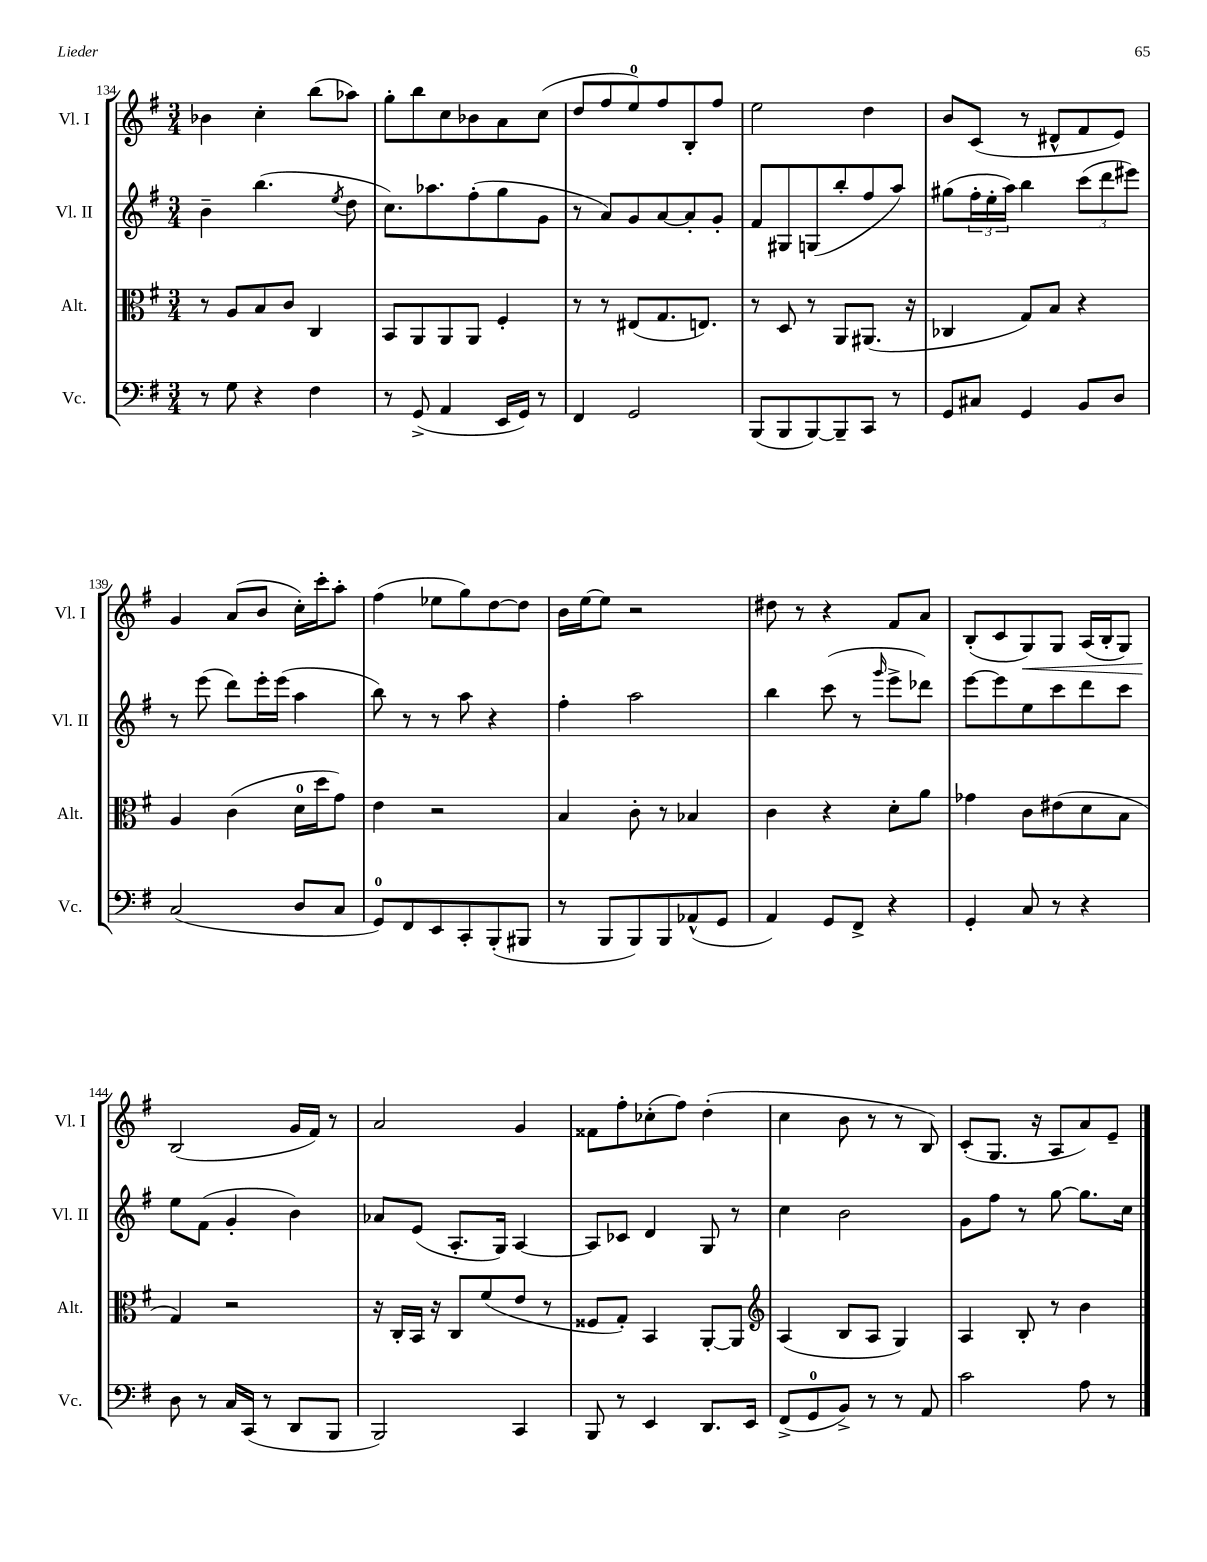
<<
\new StaffGroup <<
\new Staff = "s0" \with { instrumentName = "Vl. I" shortInstrumentName = "Vl. I" } {
    \clef treble \key g \major \numericTimeSignature \time 3/4
    bes'4 c''4-. b''8( aes''8) |
    g''8-. b''8 c''8 bes'8 a'8 c''8( |
    d''8 fis''8 e''8-0) fis''8 b8-. fis''8 |
    e''2 d''4 |
    b'8 c'8( r8 dis'8-^ fis'8 e'8) |
    g'4 a'8( b'8 c''16-.) c'''16-. a''8-. |
    fis''4( ees''8 g''8) d''8~ d''8 |
    b'16 e''16~ e''8 r2 |
    dis''8 r8 r4 fis'8 a'8 |
    b8-.( c'8 g8\<) g8 a16( b16-. g8) |
    b2\!( g'16 fis'16) r8 |
    a'2 g'4 |
    fisis'8 fis''8-. ces''8-.( fis''8) d''4-.( |
    c''4 b'8 r8 r8 b8) |
    c'8-.( g8. r16 a8 a'8) e'8-- \bar "|." |
}
\new Staff = "s1" \with { instrumentName = "Vl. II" shortInstrumentName = "Vl. II" } {
    \clef treble \key g \major \numericTimeSignature \time 3/4
    b'4-- b''4.( \acciaccatura { e''8 } d''8 |
    c''8.) aes''8. fis''8-.( g''8 g'8 |
    r8 a'8) g'8 a'8~ a'8-. g'8-. |
    fis'8 gis8 g8( b''8-. fis''8 a''8) |
    gis''8( \tuplet 3/2 { fis''16-. e''16-. a''16) } b''4 \tuplet 3/2 { c'''8( d'''8 eis'''8) } |
    r8 e'''8( d'''8) e'''16-. e'''16( a''4 |
    b''8) r8 r8 a''8 r4 |
    fis''4-. a''2 |
    b''4 c'''8( r8 \grace { g'''16 } e'''8-> des'''8) |
    e'''8~ e'''8 e''8 c'''8 d'''8 c'''8 |
    e''8 fis'8( g'4-. b'4) |
    aes'8 e'8( a8.-. g16) a4~ |
    a8 ces'8 d'4 g8 r8 |
    c''4 b'2 |
    g'8 fis''8 r8 g''8~ g''8. c''16 \bar "|." |
}
\new Staff = "s2" \with { instrumentName = "Alt." shortInstrumentName = "Alt." } {
    \clef alto \key g \major \numericTimeSignature \time 3/4
    r8 a8 b8 c'8 c4 |
    b,8 a,8 a,8 a,8 fis4-. |
    r8 r8 eis8( g8. e8.) |
    r8 d8 r8 a,8 ais,8.( r16 |
    ces4 g8) b8 r4 |
    a4 c'4( d'16-0 d''16 g'8) |
    e'4 r2 |
    b4 c'8-. r8 bes4 |
    c'4 r4 d'8-. a'8 |
    ges'4 c'8 eis'8( d'8 b8 |
    g4) r2 |
    r16 c16-. b,16 r16 c8 fis'8( e'8 r8 |
    fisis8 g8-.) b,4 a,8~-. a,8 |
    \clef treble a4( b8 a8 g4) |
    a4 b8-. r8 b'4 \bar "|." |
}
\new Staff = "s3" \with { instrumentName = "Vc." shortInstrumentName = "Vc." } {
    \clef bass \key g \major \numericTimeSignature \time 3/4
    r8 g8 r4 fis4 |
    r8 g,8->( a,4 e,16 g,16) r8 |
    fis,4 g,2 |
    b,,8( b,,8 b,,8~) b,,8-- c,8 r8 |
    g,8 cis8 g,4 b,8 d8 |
    c2( d8 c8 |
    g,8-0) fis,8 e,8 c,8-. b,,8-.( bis,,8 |
    r8 b,,8 b,,8) b,,8 aes,8-^( g,8 |
    a,4) g,8 fis,8-> r4 |
    g,4-. c8 r8 r4 |
    d8 r8 c16 c,16( r8 d,8 b,,8 |
    b,,2) c,4 |
    b,,8 r8 e,4 d,8. e,16 |
    fis,8->( g,8-0 b,8->) r8 r8 a,8 |
    c'2 a8 r8 \bar "|." |
}
>>
>>
\layout { \context { \Score currentBarNumber = #134 } }
